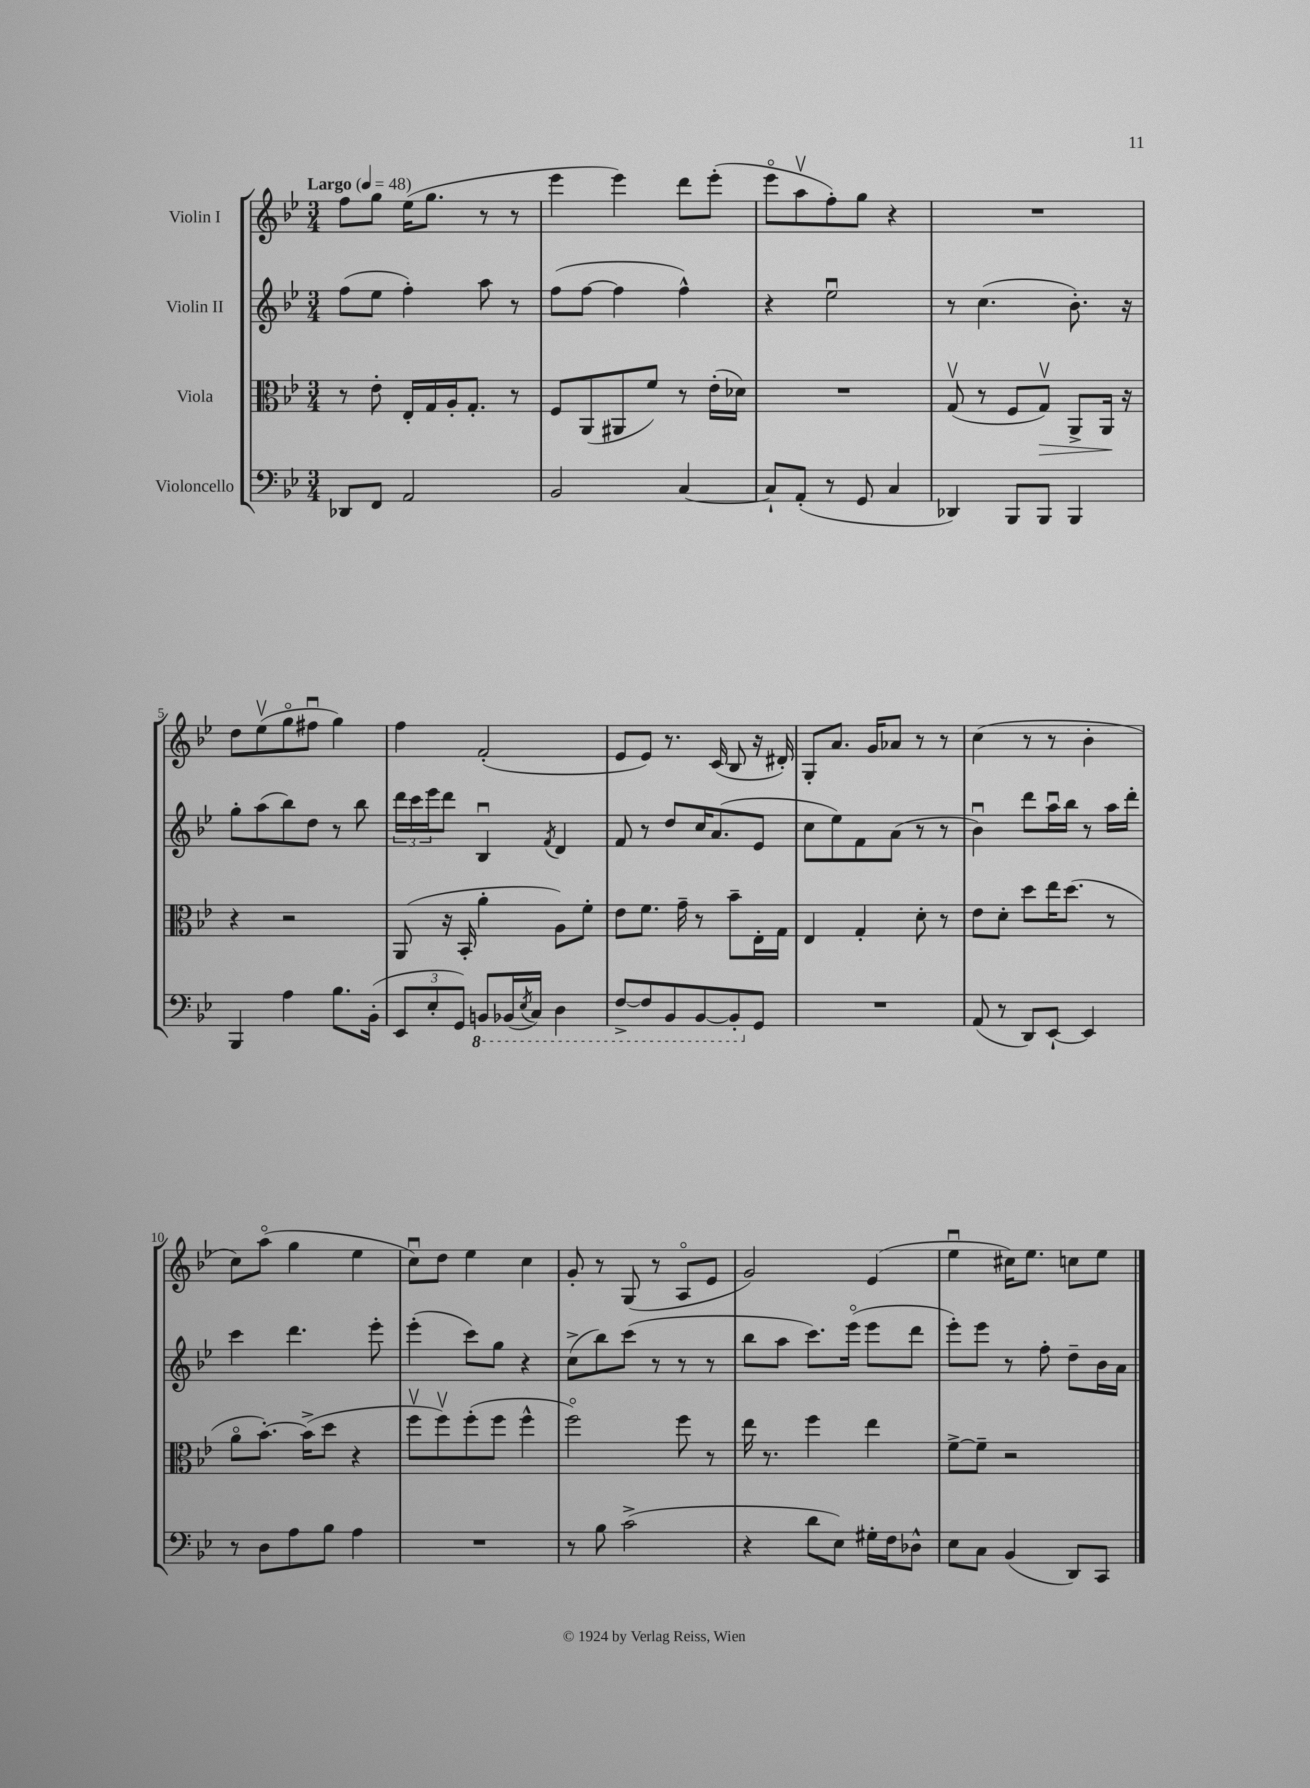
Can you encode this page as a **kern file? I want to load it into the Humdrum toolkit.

**kern	**kern	**dynam	**kern	**kern
*part4	*part3	*part3	*part2	*part1
*staff4	*staff3	*staff3	*staff2	*staff1
*I"Violoncello	*I"Viola	*	*I"Violin II	*I"Violin I
*clefF4	*clefC3	*	*clefG2	*clefG2
*k[b-e-]	*k[b-e-]	*	*k[b-e-]	*k[b-e-]
*M3/4	*M3/4	*	*M3/4	*M3/4
*MM48	*MM48	*	*MM48	*MM48
=1	=1	=1	=1	=1
!	!	!	!	!LO:TX:a:B:t=Largo
8DD-X/L	8r	.	(8ff\L	8ff\L
8FF/J	8e-'\	.	8ee-\J	8gg\J
2AA/	16E-'/LL	.	4ff'\)	(16ee-\KL
.	16G/	.	.	8.gg\J
.	16A'/J	.	.	.
.	8.G'/J	.	.	.
.	.	.	8aa\	8r
.	8r	.	8r	8r
=2	=2	=2	=2	=2
2BB-/	8F/L	.	(8ff\L	4eee-\
.	(8AA/	.	[8ff\J	.
.	8AA#X/	.	4ff\]	4eee-\)
.	8f/J)	.	.	.
[4C/	8r	.	4ff^^\)	8ddd\L
.	(16e-'\LL	.	.	(8eee-'\J
.	16d-X\JJ)	.	.	.
=3	=3	=3	=3	=3
8C`/L]	2.r	.	4r	8eee-\L
(8AA'/J	.	.	.	8aav\
8r	.	.	2ee-u\	8ff'\)
8GG/	.	.	.	8gg\J
4C/	.	.	.	4r
=4	=4	=4	=4	=4
4DD-X/)	(8Gv/	.	8r	2.r
.	8r	.	(4.cc\	.
8BBB-/L	8F/L	.	.	.
!	!	!LO:HP:b	!	!
8BBB-/J	8Gv/J)	>	.	.
4BBB-/	8AA^/L	.	8.b-'\)	.
.	16AA/Jk	.	.	.
.	16r	]	16r	.
!!LO:LB:g=z
=5	=5	=5	=5	=5
4BBB-/	4r	.	8gg'\L	8dd\L
.	.	.	(8aa\	(8ee-v\
4A\	2r	.	8bb-\)	8gg\
.	.	.	8dd\J	8ff#Xu\J
8.B-\L	.	.	8r	4gg\)
.	.	.	8bb-\	.
(16BB-'\Jk	.	.	.	.
=6	=6	=6	=6	=6
12EE-/L	(8AA/	.	24ddd\LL	4ff\
.	.	.	24ccc\	.
12E-'/	.	.	24eee-\J	.
.	16r	.	8ddd\J	.
12GG/J)	.	.	.	.
.	16BB-'/	.	.	.
*8ba	*	*	*	*
8BBBn/L	4a'\	.	4B-u/	(2f'/
(16BBB-X/L	.	.	.	.
8qEE-/	.	.	.	.
16CC/JJ)	.	.	.	.
.	.	.	8qf/	.
4DD\	8A\L)	.	4d/	.
.	8f'\J	.	.	.
=7	=7	=7	=7	=7
[8FF^/L	8e-\L	.	8f/	8e-/L
8FF/]	8.f\J	.	8r	8e-/J)
8BBB-/	.	.	8dd/L	8.r
.	16g~\	.	.	.
[8BBB-/	8r	.	16cc/K	.
.	.	.	(8.a/	(16c/
8BBB-'/]	8b-~\L	.	.	8B-/
*X8ba	*	*	*	*
8GG/J	16E-'\L	.	8e-/J	16r
.	16G\JJ	.	.	16d#X'/)
=8	=8	=8	=8	=8
2.r	4E-/	.	8cc\L	8G'/L
.	.	.	8ee-\)	8.a/J
.	4G'/	.	8f\	.
.	.	.	.	16g/KL
.	.	.	(8a\J	8a-X/J
.	8d'\	.	8r	8r
.	8r	.	8r	8r
=9	=9	=9	=9	=9
(8AA/	8e-\L	.	4b-u\)	(4cc\
8r	8d'\J	.	.	.
8DD/L)	8dd\L	.	8ddd\L	8r
[8EE-`/J	16ee-\K	.	16aau\L	8r
.	(8.dd\J	.	16bb-\JJ	.
4EE-/]	.	.	8r	4b-'\
.	8r	.	16aa\LL	.
.	.	.	16ddd'\JJ	.
!!LO:LB:g=z
=10	=10	=10	=10	=10
8r	8a\L	.	4ccc\	8cc\L)
8D\L	[8.b-'\J)	.	.	(8aa\J
8A\	.	.	4.ddd\	4gg\
.	(16b-^\KL]	.	.	.
8B-\J	8dd\J	.	.	.
4A\	4r	.	.	4ee-\
.	.	.	8eee-'\	.
=11	=11	=11	=11	=11
2.r	8ffv\L	.	(4eee-'\	8ccu\L)
.	8ffv\)	.	.	8dd\J
.	(8ff'\	.	8ccc\L)	4ee-\
.	8ff\J	.	8gg\J	.
.	4ff^^\	.	4r	4cc\
=12	=12	=12	=12	=12
8r	2ff\)	.	(8cc^\L	8g'/
8B-\	.	.	8bb-\)	8r
(2c^\	.	.	(8ccc\J	(8G/
.	.	.	8r	8r
.	8ff\	.	8r	8A/L
.	8r	.	8r	8e-/J
=13	=13	=13	=13	=13
4r	16ee-\	.	8bb-\L	2g/)
.	8.r	.	.	.
.	.	.	8aa\J	.
8d\L	4ff\	.	8.ccc\L)	.
8E-\J)	.	.	.	.
.	.	.	(16eee-\Jk	.
16G#X'\LL	4ee-\	.	8eee-\L	(4e-/
16F\J	.	.	.	.
8D-X^^\J	.	.	8ddd\J	.
=14	=14	=14	=14	=14
8E-\L	[8f^\L	.	8eee-'\L)	4ee-u\
8C\J	8f~\J]	.	8eee-\J	.
(4BB-/	2r	.	8r	16cc#X\KL)
.	.	.	.	8.ee-\J
.	.	.	8ff'\	.
8DD/L)	.	.	8dd~\L	8ccn\L
8CC/J	.	.	16b-\L	8ee-\J
.	.	.	16a\JJ	.
==	==	==	==	==
*-	*-	*-	*-	*-
